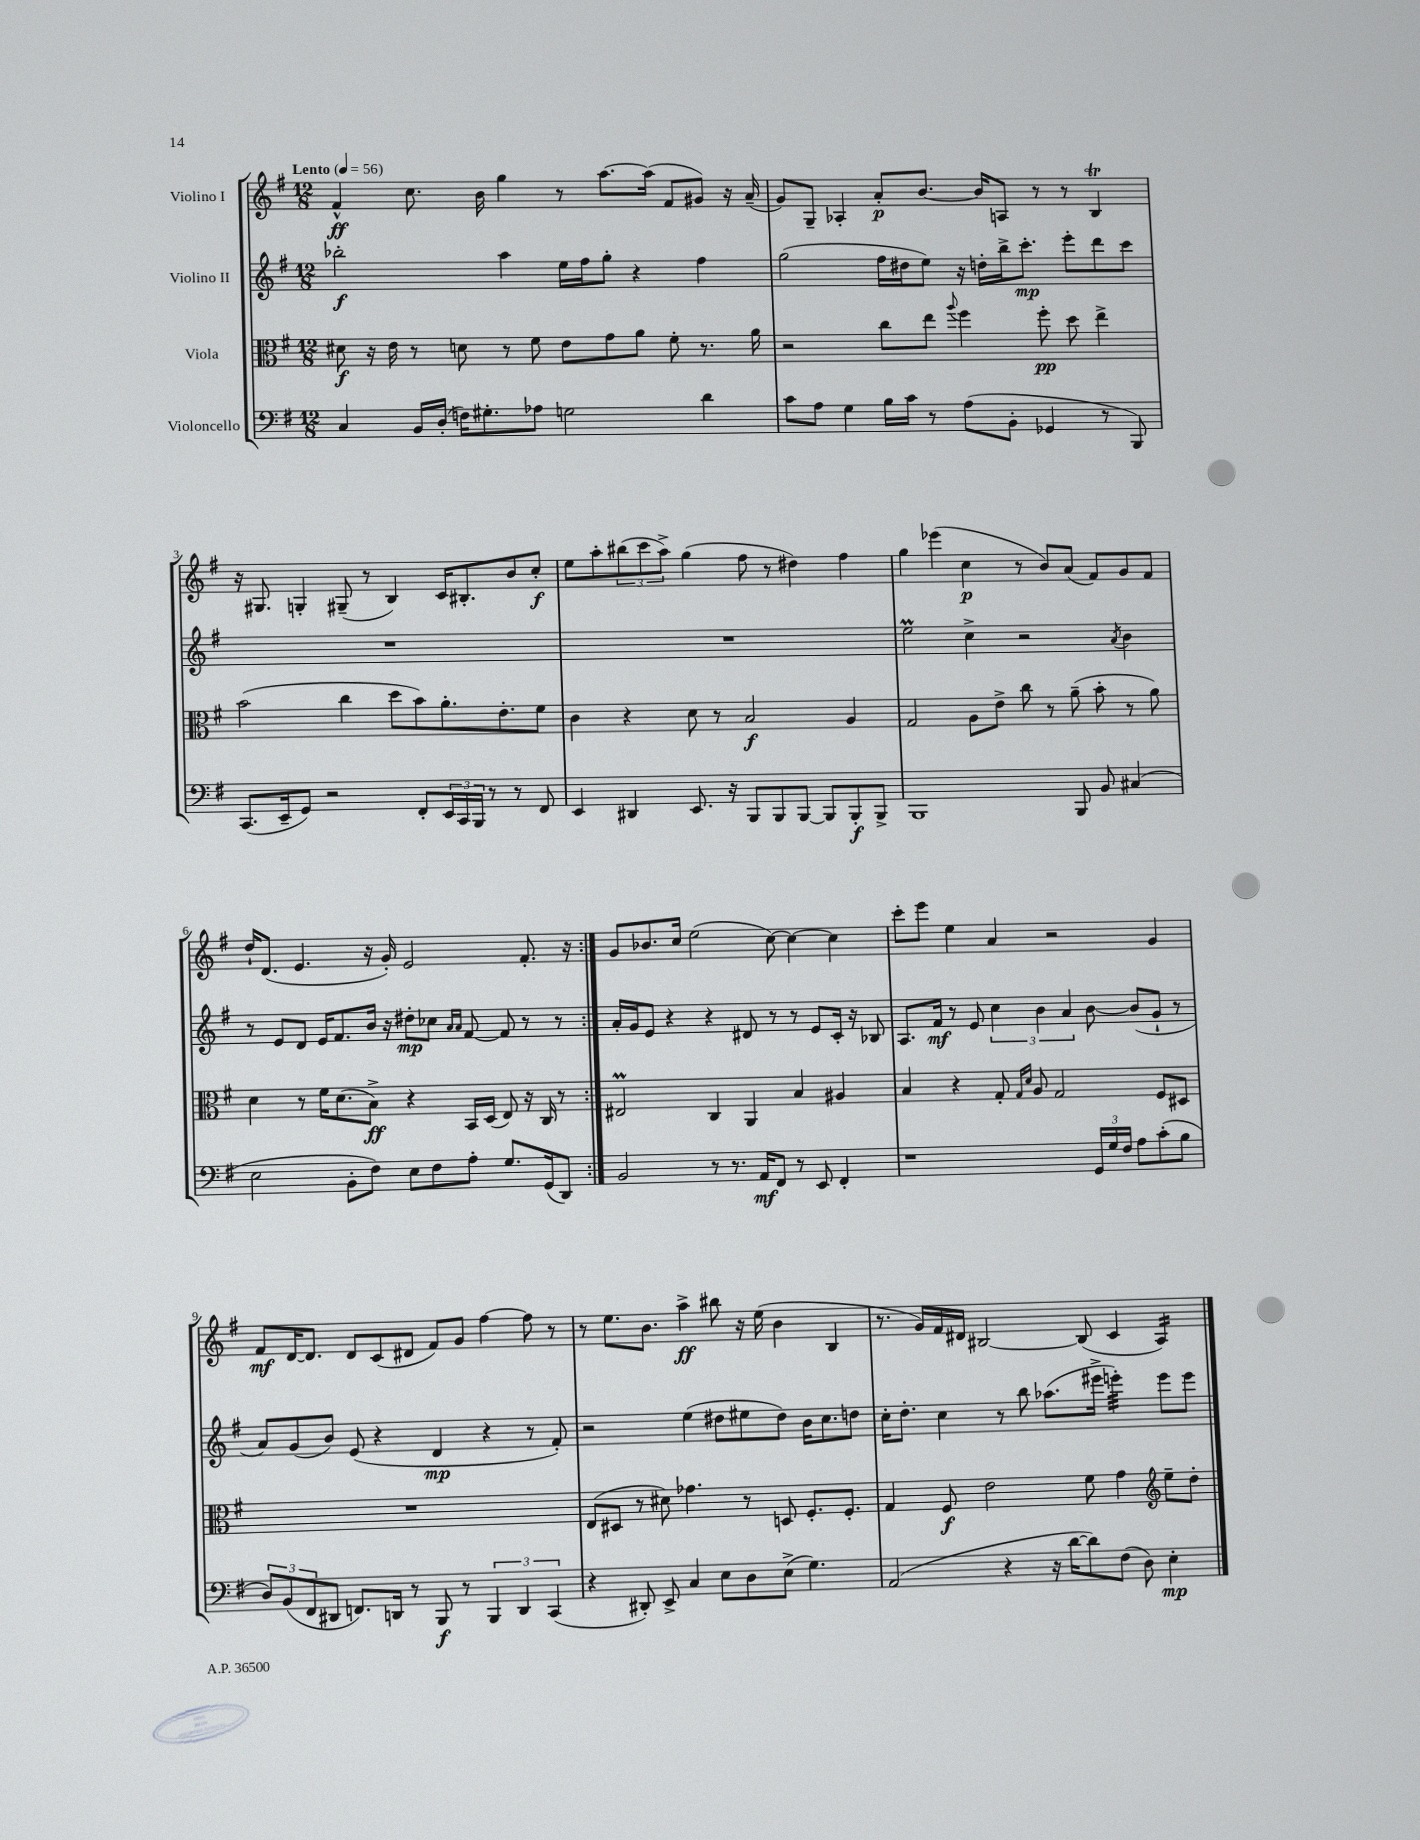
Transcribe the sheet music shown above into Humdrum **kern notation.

**kern	**kern	**kern	**kern
*staff4	*staff3	*staff2	*staff1
*clefF4	*clefC3	*clefG2	*clefG2
*k[f#]	*k[f#]	*k[f#]	*k[f#]
*M12/8	*M12/8	*M12/8	*M12/8
*MM56	*MM56	*MM56	*MM56
4C/	8d#\	2bb-'\	4f#^^/
.	16r	.	.
.	16e\	.	.
16BB/LL	8r	.	8.cc\
(16D'/JJ	.	.	.
16F\LK)	8d\	.	.
8.G#'\	.	.	16b\
.	8r	4aa\	4gg\
8A-\J	8f#\	.	.
2G\	8e\L	16ee\LL	8r
.	.	16ff#\J	.
.	8g\	8gg'\J	[8.aa\L
.	8a\J	4r	.
.	.	.	(16aa\]Jk
.	8f#'\	.	8f#/L
4d\	8.r	4ff#\	8g#/J)
.	.	.	16r
.	16a\	.	(16a~/
=	=	=	=
8c\L	2r	(2gg\	8g/L)
8A\J	.	.	8G~/J
4G\	.	.	4A-'/
16B\LL	8cc\L	16ff#\LL	8a'/L
16c\JJ	.	16dd#\J	.
8r	8ee\J	8ee\J)	[8.b/J
.	8qqaa/	.	.
(8A\L	4ff#\	16r	.
.	.	16dd'\LL	16b/]LK
8BB'\J	.	16bb^\J	8A/J
.	.	8.ccc'\J	.
4GG-/	8ff#'\	.	8r
.	8dd\	8eee'\L	8r
8r	4ee^\	8ddd\	4B/
8BBB/)	.	8ccc\J	.
=	=	=	=
(8.CC/L	(2b\	1.r	16r
.	.	.	8.G#/
16EE~/k	.	.	.
8GG/J)	.	.	4G'/
2r	.	.	.
.	4cc\	.	(8G#~/
.	.	.	8r
.	8dd\L	.	4B/)
8FF#'/L	8b\)	.	.
24EE/L	8.a'\	.	16c/LK
24CC/	.	.	.
.	.	.	8.B#'/
24BBB/JJ	.	.	.
8r	.	.	.
.	8.e'\	.	.
8r	.	.	8b/
8FF#/	8f#\J	.	8cc'/J
=	=	=	=
4EE/	4c\	1.r	8ee\L
.	.	.	8aa'\
4DD#/	4r	.	(12bb#\
.	.	.	12ccc\
.	.	.	12aa^\J)
8.EE/	8d\	.	(4gg\
.	8r	.	.
16r	.	.	.
8BBB/L	2B/	.	8ff#\
8BBB/	.	.	8r
[8BBB/J	.	.	4dd#\)
8BBB/]L	.	.	.
8BBB'/	4A/	.	4ff#\
8BBB^/J	.	.	.
=	=	=	=
1BBB	2G/	2ee\	4gg\
.	.	.	(4eee-\
.	8A\L	4cc^\	4cc\
.	8e^\J	.	.
.	8cc\	2r	8r
.	8r	.	8b/L)
8BBB/	(8a~\	.	(8a/J
8BB/	8b'\	.	8f#/L)
.	.	8qa/	.
(4C#/	8r	4b\	8g/
.	8a\)	.	8f#/J
=	=	=	=
2E\	4d\	8r	16dd`/LK
.	.	.	(8.d/J
.	.	8e/L	.
.	8r	8d/J	4.e/
.	16f#\LK	16e/LK	.
.	(8.d\	8.f#/	.
8BB'\L	.	.	.
8F#\J)	8B^\J)	16b/Jk	16r
.	.	16r	16g'/)
8E\L	4r	8dd#'\L	2e/
8F#\	.	8cc-\J	.
.	.	16qqa/LL	.
.	.	16qqa/JJ	.
8A'\J	16BB/LL	[8f#/	.
.	(16D/JJ	.	.
8.G/L	8E/)	8f#/]	.
.	16r	8r	8.f#'/
(16GG/k	16C/	.	.
8DD/J)	8r	8r	.
.	.	.	16r
=:|!	=:|!	=:|!	=:|!
2BB/	2E#/	16a'/LL	8g/L
.	.	16g/J	.
.	.	8e/J	8.b-/
.	.	4r	.
.	.	.	16cc/Jk
.	.	.	(2ee\
8r	4C/	4r	.
8.r	.	.	.
.	4AA/	8d#/	.
16AA/LK	.	.	.
8FF#/J	.	8r	[8cc\)
8r	4B/	8r	4cc\_
8EE/	.	8e/L	.
4FF#'/	4A#/	16c'/Jk	4cc\]
.	.	16r	.
.	.	8B-/	.
=	=	=	=
1r	4B/	8.A/L	8ccc'\L
.	.	.	8eee\J
.	.	16f#/Jk	.
.	4r	8r	4ee\
.	.	8e/	.
.	8G'/	6cc\	4a/
.	16qqG/LL	.	.
.	16qqd/JJ	.	.
.	8A/	.	.
.	.	6b\	.
.	2G/	.	2r
.	.	6a/	.
24GG/LL	.	[8b\	.
24G/	.	.	.
24F#/JJ	.	.	.
8A\L	.	(8b/]L	.
(8c'\	8F#/L	8g`/J	4g/
8B\J	8D#/J	8r	.
=	=	=	=
12D/L)	1.r	8a/L)	8f#/L
(12BB/	.	.	.
.	.	(8g/	[16d/K
12FF#/	.	.	.
.	.	.	8.d/]J
8DD#/J	.	8b/J)	.
8.FF/L)	.	(8e/	8d/L
.	.	4r	(8c/
16DD/Jk	.	.	.
8r	.	.	8d#/J
8BBB/	.	4d/	8f#/L)
8r	.	.	8g/J
6BBB/	.	4r	[4ff#\
6DD/	.	.	.
.	.	8r	8ff#\]
(6CC/	.	.	.
.	.	8f#'/)	8r
=	=	=	=
4r	(8E/L	2r	8r
.	8D#/J	.	8.ee\L
8DD#'/)	8r	.	.
.	.	.	8.b\J
8EE^/	8d#\)	.	.
4C/	4.g-\	(4ee\	4aa^\
8E\L	.	8dd#\L	8bb#\
8D\	8r	8ee#\	16r
.	.	.	(16ee\
(8E^\J	8D/	8dd#\J)	4b\
4.G\)	8.F#'/L	16b\LK	.
.	.	8.cc\	.
.	.	.	4B/
.	8.F#'/J	.	.
.	.	8dd\J	.
=	=	=	=
(2AA/	4G/	16cc'\LK	8.r
.	.	8.dd'\J	.
.	.	.	16g/LL)
.	8F#/	4cc\	16f#/
.	.	.	16d#/JJ
.	2e\	.	[2B#/
4r	.	8r	.
.	.	8bb\	.
16r	.	(8.aa-\L	.
[16d\LK	.	.	.
8d\])	8f#\	.	(8B#/]
.	.	16eee#^\Jk	.
(8F#\J	4g\	4eee'\)	4c/
8D\)	.	.	.
*	*clefG2	*	*
4E'\	8ee~\L	8eee\L	4A/)
.	8dd'\J	8eee\J	.
==	==	==	==
*-	*-	*-	*-
